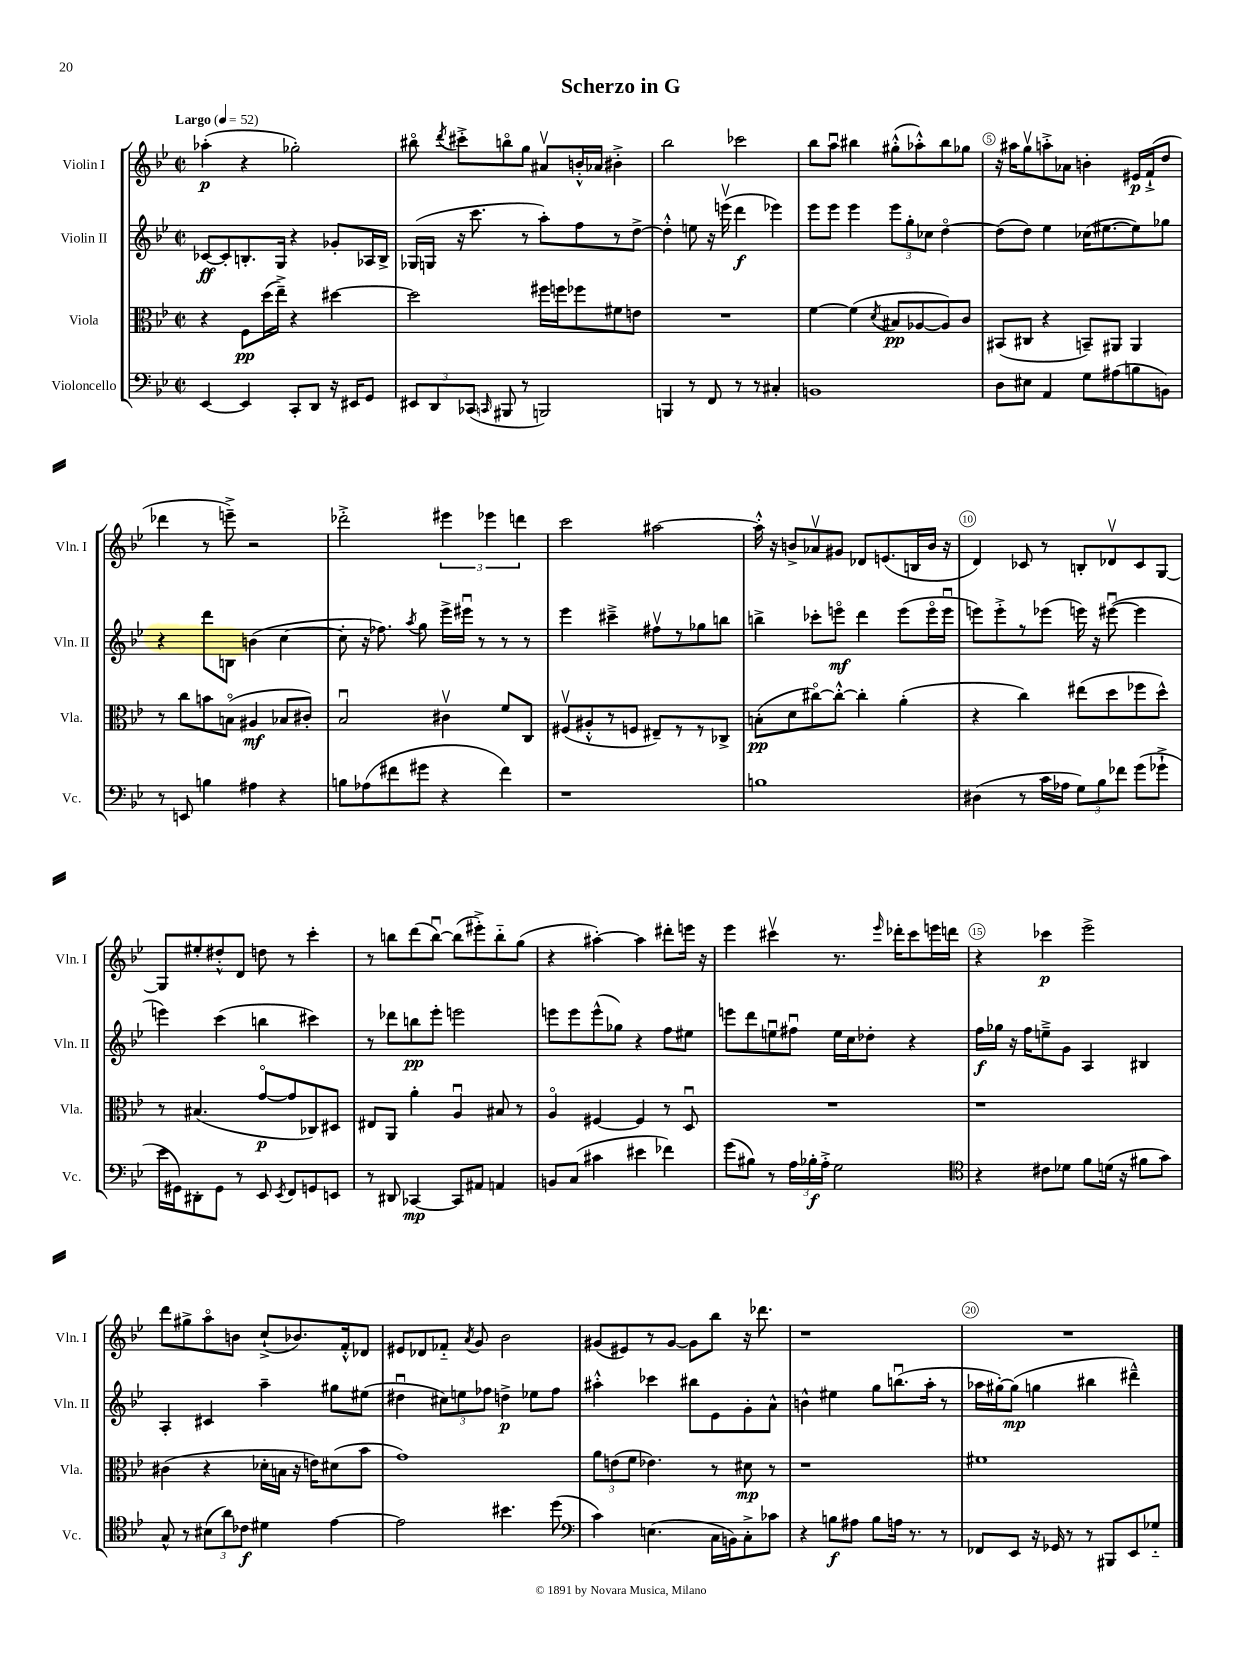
\header { title = "Scherzo in G" }
<<
\new StaffGroup <<
\new Staff = "s0" \with { instrumentName = "Violin I" shortInstrumentName = "Vln. I" } {
    \clef treble \key bes \major \defaultTimeSignature \time 2/2 \tempo "Largo" 4 = 52
    \autoBeamOff aes''4-.\p( r4 ges''2-.) |
    bis''8\flageolet \acciaccatura { d'''8 } cis'''8[-.-> b''8\flageolet g''8] ais'8[\upbow b'16-.-^ aes'16] bis'4-.-> |
    bes''2 ces'''2 |
    bes''8[ a''8]\downbow bis''4 gis''8[-.-^( aes''8-.-^) bis''8 ges''8] |
    r16 ais''16[ g''8\upbow a''8-.-> aes'8] b'4-. eis'16[\p f'16-!->( d''8] |
    des'''4 r8 e'''8--->) r2 |
    des'''2-.-> \tuplet 3/2 { eis'''4 ees'''4 d'''4 } |
    c'''2 ais''2~ |
    ais''16-.-^ r16 b'8[-> aes'8\upbow gis'8] des'8[ e'8.( b16 b'16] r16 |
    d'4) ces'8 r8 b8[-. des'8\upbow ces'8 g8]~ |
    g8[ eis''8-. dis''8-.-^ d'8] d''8 r8 c'''4-. |
    r8 b''8[ d'''8( b''8]~\downbow) b''8[( eis'''8-.->) b''8-_ g''8]( |
    r4 ais''4~-.) ais''4 dis'''8[-. e'''16] r16 |
    ees'''4 cis'''4\upbow r8. \grace { ees'''16 } des'''16[-. cis'''8 e'''16 d'''16] |
    r4 ces'''4\p ees'''2-> |
    d'''8[ gis''8-> a''8\flageolet b'8] c''8[-!->( bes'8.) f'16-.-^ des'8] |
    eis'8[ des'8 fes'8]-_ \acciaccatura { a'8 } g'8 bes'2 |
    gis'8[( eis'8) r8 gis'8]~ gis'8[ bes''8] r16 des'''8. |
    r1 |
    R1 \bar "|." |
}
\new Staff = "s1" \with { instrumentName = "Violin II" shortInstrumentName = "Vln. II" } {
    \clef treble \key bes \major \defaultTimeSignature \time 2/2
    \autoBeamOff ces'8[~\ff ces'8-. b8.-. g16] r4 ges'8[-. aes16 b16]-> |
    ges16[( g16] r16 c'''8. r8 a''8[-.) f''8 r8 d''8]~-> |
    d''4-.-^ e''8 r16 e'''16\upbow( d'''4\f ees'''4) |
    ees'''8[ ees'''8] ees'''4 \tuplet 3/2 { ees'''8[ g''8-. ces''8] } d''4~\flageolet |
    d''8[( d''8]) ees''4 ces''16[( eis''8.~ eis''8) ges''8] |
    r4 d'''8[ b8] b'4( c''4~ |
    c''8-. r16 fes''8.) \acciaccatura { a''8 } g''8 ees'''16[-> eis'''16]\downbow r8 r8 r8 |
    ees'''4 cis'''4---> fis''8[\upbow r8 ges''8 b''8] |
    b''4-> ces'''8[-. e'''8]\flageolet\mf d'''4 e'''8[( e'''16\flageolet e'''16]\downbow |
    e'''8[) e'''8-.-> r8 ees'''8]( e'''16) r16 eis'''8~\downbow( eis'''4 |
    e'''4) c'''4( b''4 cis'''4) |
    r8 des'''8[ b''8\pp ees'''8]-. e'''2 |
    e'''8[ e'''8 e'''8-^( ges''8]) r4 f''8[ eis''8] |
    e'''8[ d'''8 e''8\downbow fis''8]\downbow e''16[ c''16 des''8]-. r4 |
    f''16[\f ges''16] r16 f''16[ e''8---> g'8] a4 bis4 |
    a4-. cis'4 a''4-- gis''8[ eis''8]( |
    dis''4\downbow \tuplet 3/2 { cis''8[) e''8 fes''8] } d''4->\p ees''8[ fes''8] |
    ais''4-.-^ ces'''4 bis''8[ ees'8 g'8-. a'8]-^ |
    b'4-^ eis''4 g''8[ b''8.\downbow( a''16]-. r8 |
    aes''16[ gis''16~-.) gis''8]\mp( g''4 bis''4 dis'''4---^) \bar "|." |
}
\new Staff = "s2" \with { instrumentName = "Viola" shortInstrumentName = "Vla." } {
    \clef alto \key bes \major \defaultTimeSignature \time 2/2
    \autoBeamOff r4 f8[\pp d''16( ees''16]--->) r4 dis''4~ |
    dis''2 fis''16[ f''16 fes''8 fis'8 e'8] |
    R1 |
    f'4~ f'4( \acciaccatura { d'8 } bis8[\pp aes8~ aes8) c'8] |
    bis,8[( cis8] r4 b,8[--) ais,8] ais,4 |
    r8 c''8[ b'8 b8]\flageolet( ais4\mf bes8[ cis'8]-.) |
    bes2\downbow cis'4\upbow f'8[ c8] |
    fis8[\upbow( ais8-.-^ r8 f8] eis8[--) r8 r8 ces8]-> |
    b8[-.\pp( d'8 cis''8~\flageolet) cis''8]~-.-^ cis''4-. a'4-.( |
    r4 c''4) eis''8[( d''8 fes''8 d''8]-^) |
    r8 bis4.( g'8[~\flageolet\p g'8 ces8) dis8] |
    eis8[ a,8] a'4-. a4\downbow bis8 r8 |
    a4\flageolet fis4~ fis4 r8 d8\downbow |
    R1 |
    r1 |
    cis'4( r4 des'16[-. b16] r16 e'16[) dis'8( bes'8] |
    g'1) |
    \tuplet 3/2 { a'8[ e'8( f'8] } ees'4.) r8 dis'8\mp r8 |
    r1 |
    fis'1 \bar "|." |
}
\new Staff = "s3" \with { instrumentName = "Violoncello" shortInstrumentName = "Vc." } {
    \clef bass \key bes \major \defaultTimeSignature \time 2/2
    \autoBeamOff ees,4~ ees,4 c,8[-. d,8] r16 eis,16[ g,8] |
    \tuplet 3/2 { eis,8[ d,8 ces,8]( } \grace { c,16 } bis,,8 r8 b,,2) |
    b,,4 r8 f,8 r8 r8 cis4-. |
    b,1 |
    d8[ eis8] a,4 g8[ ais8( b8 b,8]) |
    r8 e,8 b4 ais4 r4 |
    b8[ aes8( fis'8 gis'8] r4 fis'4) |
    r1 |
    b1 |
    dis4( r8 c'16[ aes16] \tuplet 3/2 { g8[) bes8 fes'8] } g'8[( ges'8]-!-> |
    ees'16[ gis,16) dis,8-. gis,8] r8 ees,8 \acciaccatura { ees,8 } f,8[ g,8 e,8] |
    r8 dis,8 ces,4~\mp ces,8[ ais,8] a,4 |
    b,8[ c8]( cis'4 eis'4 fes'4) |
    g'8[( bis8]) r8 \tuplet 3/2 { a16[ bes16-.\f a16]-.-> } g2 |
    \clef tenor r4 cis'8[ des'8] f'8[ d'16]( r16 fis'8[ g'8]) |
    g8-^ r8 \tuplet 3/2 { bis8[( a'8) ces'8]\f } dis'4 ees'4~ |
    ees'2 bis'4. d''8( |
    \clef bass c'4) e4.( c16[ b,16) c8-.-> ces'8] |
    r4 b8[\f ais8] b8[ a16] r8. r8 |
    fes,8[ ees,8] r16 ges,16 r8 r8 bis,,8[ ees,8 ges8]-_ \bar "|." |
}
>>
>>
\layout { \context { \Score \override BarNumber.break-visibility = ##(#f #t #t) barNumberVisibility = #(every-nth-bar-number-visible 5) \override BarNumber.stencil = #(make-stencil-circler 0.1 0.3 ly:text-interface::print) } }
